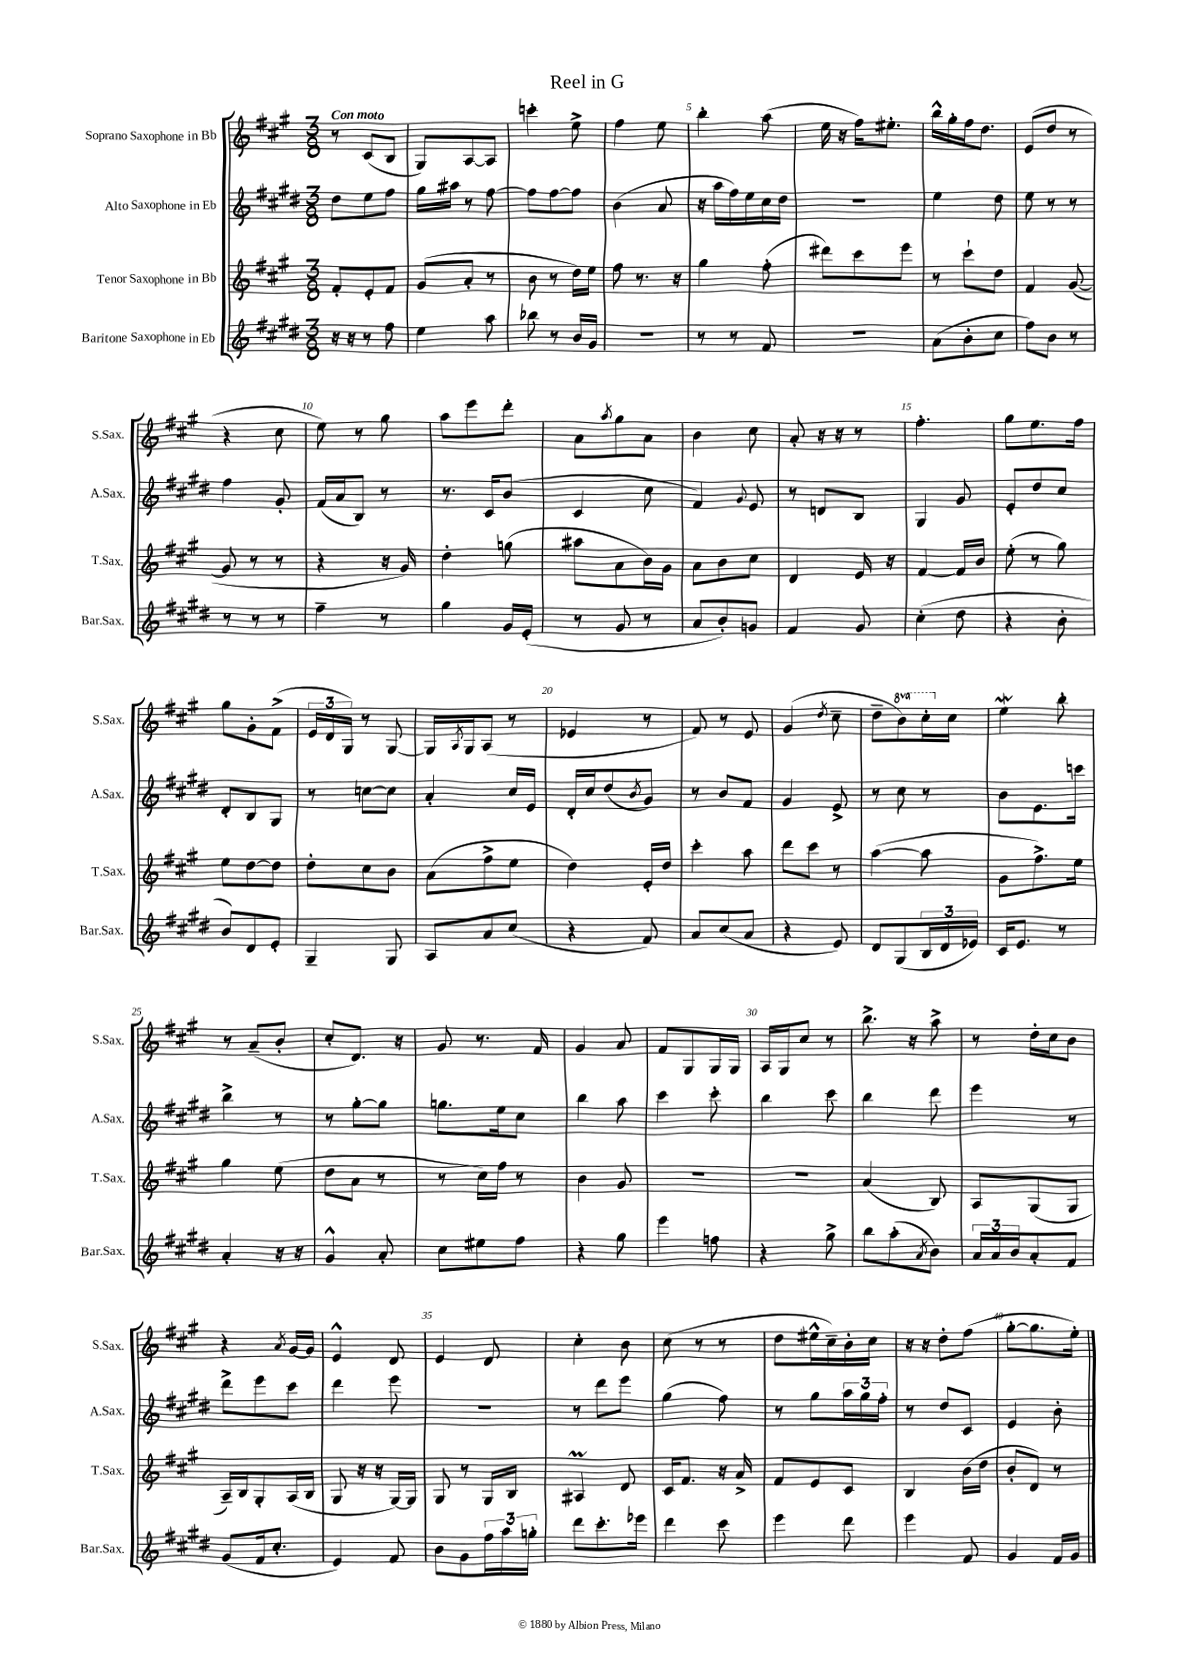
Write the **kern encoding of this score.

**kern	**kern	**kern	**kern
*staff4	*staff3	*staff2	*staff1
*clefG2	*clefG2	*clefG2	*clefG2
*k[f#c#g#d#]	*k[f#c#g#]	*k[f#c#g#d#]	*k[f#c#g#]
*M3/8	*M3/8	*M3/8	*M3/8
16r	8f#'	8dd#	8r
16r	.	.	.
8r	8e'	8ee	(8c#
8ff#	8f#	8ff#	8B
=	=	=	=
4ee	(8g#	16gg#	8G#)
.	.	16aa#	.
.	8a'	8r	[8A
8aa	8r	[8ff#	8A]
=	=	=	=
8bb-	8b	8ff#]	4ccc'
8r	8r	[8ff#	.
16b	16dd)	8ff#]	8ee^
16g#	16ee	.	.
=	=	=	=
4.r	8ff#	(4b	4ff#
.	8.r	.	.
.	.	8a	8ee
.	16r	.	.
=	=	=	=
8r	4gg#	16r	4bb'
.	.	16aa	.
8r	.	16ff#)	.
.	.	16ee	.
8f#	(8ff#'	16cc#	(8aa
.	.	16dd#	.
=	=	=	=
4.r	8ddd#)	4.r	16ee
.	.	.	16r
.	8ccc#	.	16ff#)
.	.	.	8.ee#'
.	8eee	.	.
=	=	=	=
(8a	8r	4ee	16bb^^
.	.	.	16gg#'
8b'	8ccc#`	.	16ff#
.	.	.	8.dd
8cc#	8dd	8dd#	.
=	=	=	=
8ff#)	4f#	8ee	(8e
8b	.	8r	8dd
8r	([8g#	8r	8r
=	=	=	=
8r	8g#]	4ff#	4r
8r	8r	.	.
8r	8r	8g#'	8cc#
=	=	=	=
4ff#~	4r	(16f#	8ee)
.	.	16a	.
.	.	8B)	8r
8r	16r	8r	8gg#
.	16g#)	.	.
=	=	=	=
4gg#	4dd'	8.r	8aa
.	.	.	8eee
.	.	16c#	.
16g#	(8gg	(8b	8ddd'
(16e'	.	.	.
=	=	=	=
8r	8aa#	4c#	8a
.	.	.	8qaa
8g#	8a	.	8gg#
8r	16b)	8cc#	8a
.	16g#	.	.
=	=	=	=
8a	8a	4f#)	4b
8b')	8b	.	.
.	.	8qqg#	.
8g	8cc#	8e	8cc#
=	=	=	=
4f#	4d	8r	8a'
.	.	8d	16r
.	.	.	16r
8g#	16e	8B	8r
.	16r	.	.
=	=	=	=
(4cc#'	[4f#	4G#	4.ff#'
8dd#	16f#]	8g#	.
.	16b	.	.
=	=	=	=
4r	(8ee'	8e'	8gg#
.	8r	8dd#	8.ee
8b'	8gg#)	8cc#	.
.	.	.	16ff#
=	=	=	=
8b)	8ee	8d#'	8gg#
8d#	[8dd	8B	8g#'
8e'	8dd]	8G#	(8f#^
=	=	=	=
4G#~	8dd'	8r	24e
.	.	.	24d
.	.	.	24G#)
.	8cc#	[8cc	8r
8G#	8b	8cc]	[8G#
=	=	=	=
8A	(8a	4a'	16G#]
.	.	.	8qA
.	.	.	16G#
8a	8ff#^	.	(8A
(8cc#	8ee	16cc#	8r
.	.	16e	.
=	=	=	=
4r	4dd)	16d#'	4e-
.	.	16cc#	.
.	.	(8dd#	.
.	.	8qb	.
8f#)	16e'	8g#)	8r
.	16dd	.	.
=	=	=	=
8a	4ccc#'	8r	8f#)
(8cc#	.	8b	8r
8a	8aa	8f#	8e
=	=	=	=
4r	8ddd	4g#	(4g#
.	8ccc#	.	.
.	.	.	8qdd
8e)	8r	8e^	8cc#~
=	=	=	=
8d#	([4aa	8r	8dd~
(8G#	.	8cc#	8bb)
24B	8aa]	8r	16ccc#'
24d#	.	.	.
.	.	.	16cc#
24e-)	.	.	.
=	=	=	=
16c#	8g#	8b	4ee
8.e	.	.	.
.	8.ff#^)	8.e	.
8r	.	.	8bb'
.	16ee	16ccc	.
=	=	=	=
4a'	4gg#	4bb^	8r
.	.	.	(8a~
16r	(8ee	8r	8b'
16r	.	.	.
=	=	=	=
4g#^^	8dd	8r	8cc#'
.	8a	[8gg#'	8.d)
8a'	8r	8gg#]	.
.	.	.	16r
=	=	=	=
8cc#	8r	8.gg	8g#
8ee#	16cc#)	.	8.r
.	16ff#	16ee	.
8ff#	8r	8cc#	.
.	.	.	16f#
=	=	=	=
4r	4b	4bb	4g#
8gg#	8g#	8aa	8a
=	=	=	=
4eee	4.r	4ccc#	8f#
.	.	.	8G#
8ff	.	8ccc#'	16G#
.	.	.	16G#
=	=	=	=
4r	4.r	4bb	16A
.	.	.	16G#
.	.	.	8cc#
8gg#^	.	8ccc#	8r
=	=	=	=
8bb	(4a	4bb	8.bb^
(8aa'	.	.	.
.	.	.	16r
8qa	.	.	.
8b)	8B)	8ddd#	8aa^
=	=	=	=
24a	8A	4eee	8r
24a	.	.	.
24b	.	.	.
8a'	(8G#	.	16dd'
.	.	.	16cc#
8f#	8G#	8r	8b
=	=	=	=
(8g#	16A~)	8ddd#^	4r
.	16B	.	.
16f#	8G#'	8eee	.
8.cc#'	.	.	.
.	.	.	8qa
.	(16A	8ccc#	[16g#
.	16B	.	16g#]
=	=	=	=
4e)	8G#	4ddd#	4e^^
.	16r	.	.
.	16r	.	.
8f#	[16G#)	8eee	8d
.	16G#]	.	.
=	=	=	=
8b	8G#	4.r	4e
8g#	8r	.	.
24ff#	16G#	.	8d
24aa	.	.	.
.	16B	.	.
24gg'	.	.	.
=	=	=	=
8ddd#	4A#	8r	4cc#'
8.ccc#'	.	8ddd#	.
.	8d	8eee	8b
16eee-	.	.	.
=	=	=	=
4ddd#	16c#	(4gg#	(8cc#
.	8.f#	.	.
.	.	.	8r
8ccc#	16r	8ff#)	8r
.	16a^	.	.
=	=	=	=
4eee	8f#	8r	8dd
.	8e	8gg#	16ee#^^
.	.	.	16cc#~)
8ddd#	8c#	24aa	16b'
.	.	24gg#	.
.	.	.	16cc#
.	.	24ff#'	.
=	=	=	=
4eee	4B	8r	16r
.	.	.	16r
.	.	8dd#	8dd'
8f#	(16b	8c#	(8ff#
.	16dd	.	.
=	=	=	=
4g#	8b'	4e	[8gg#'
.	8d)	.	8.gg#]
16f#	8r	8b'	.
16g#	.	.	16ee')
==	==	==	==
*-	*-	*-	*-
